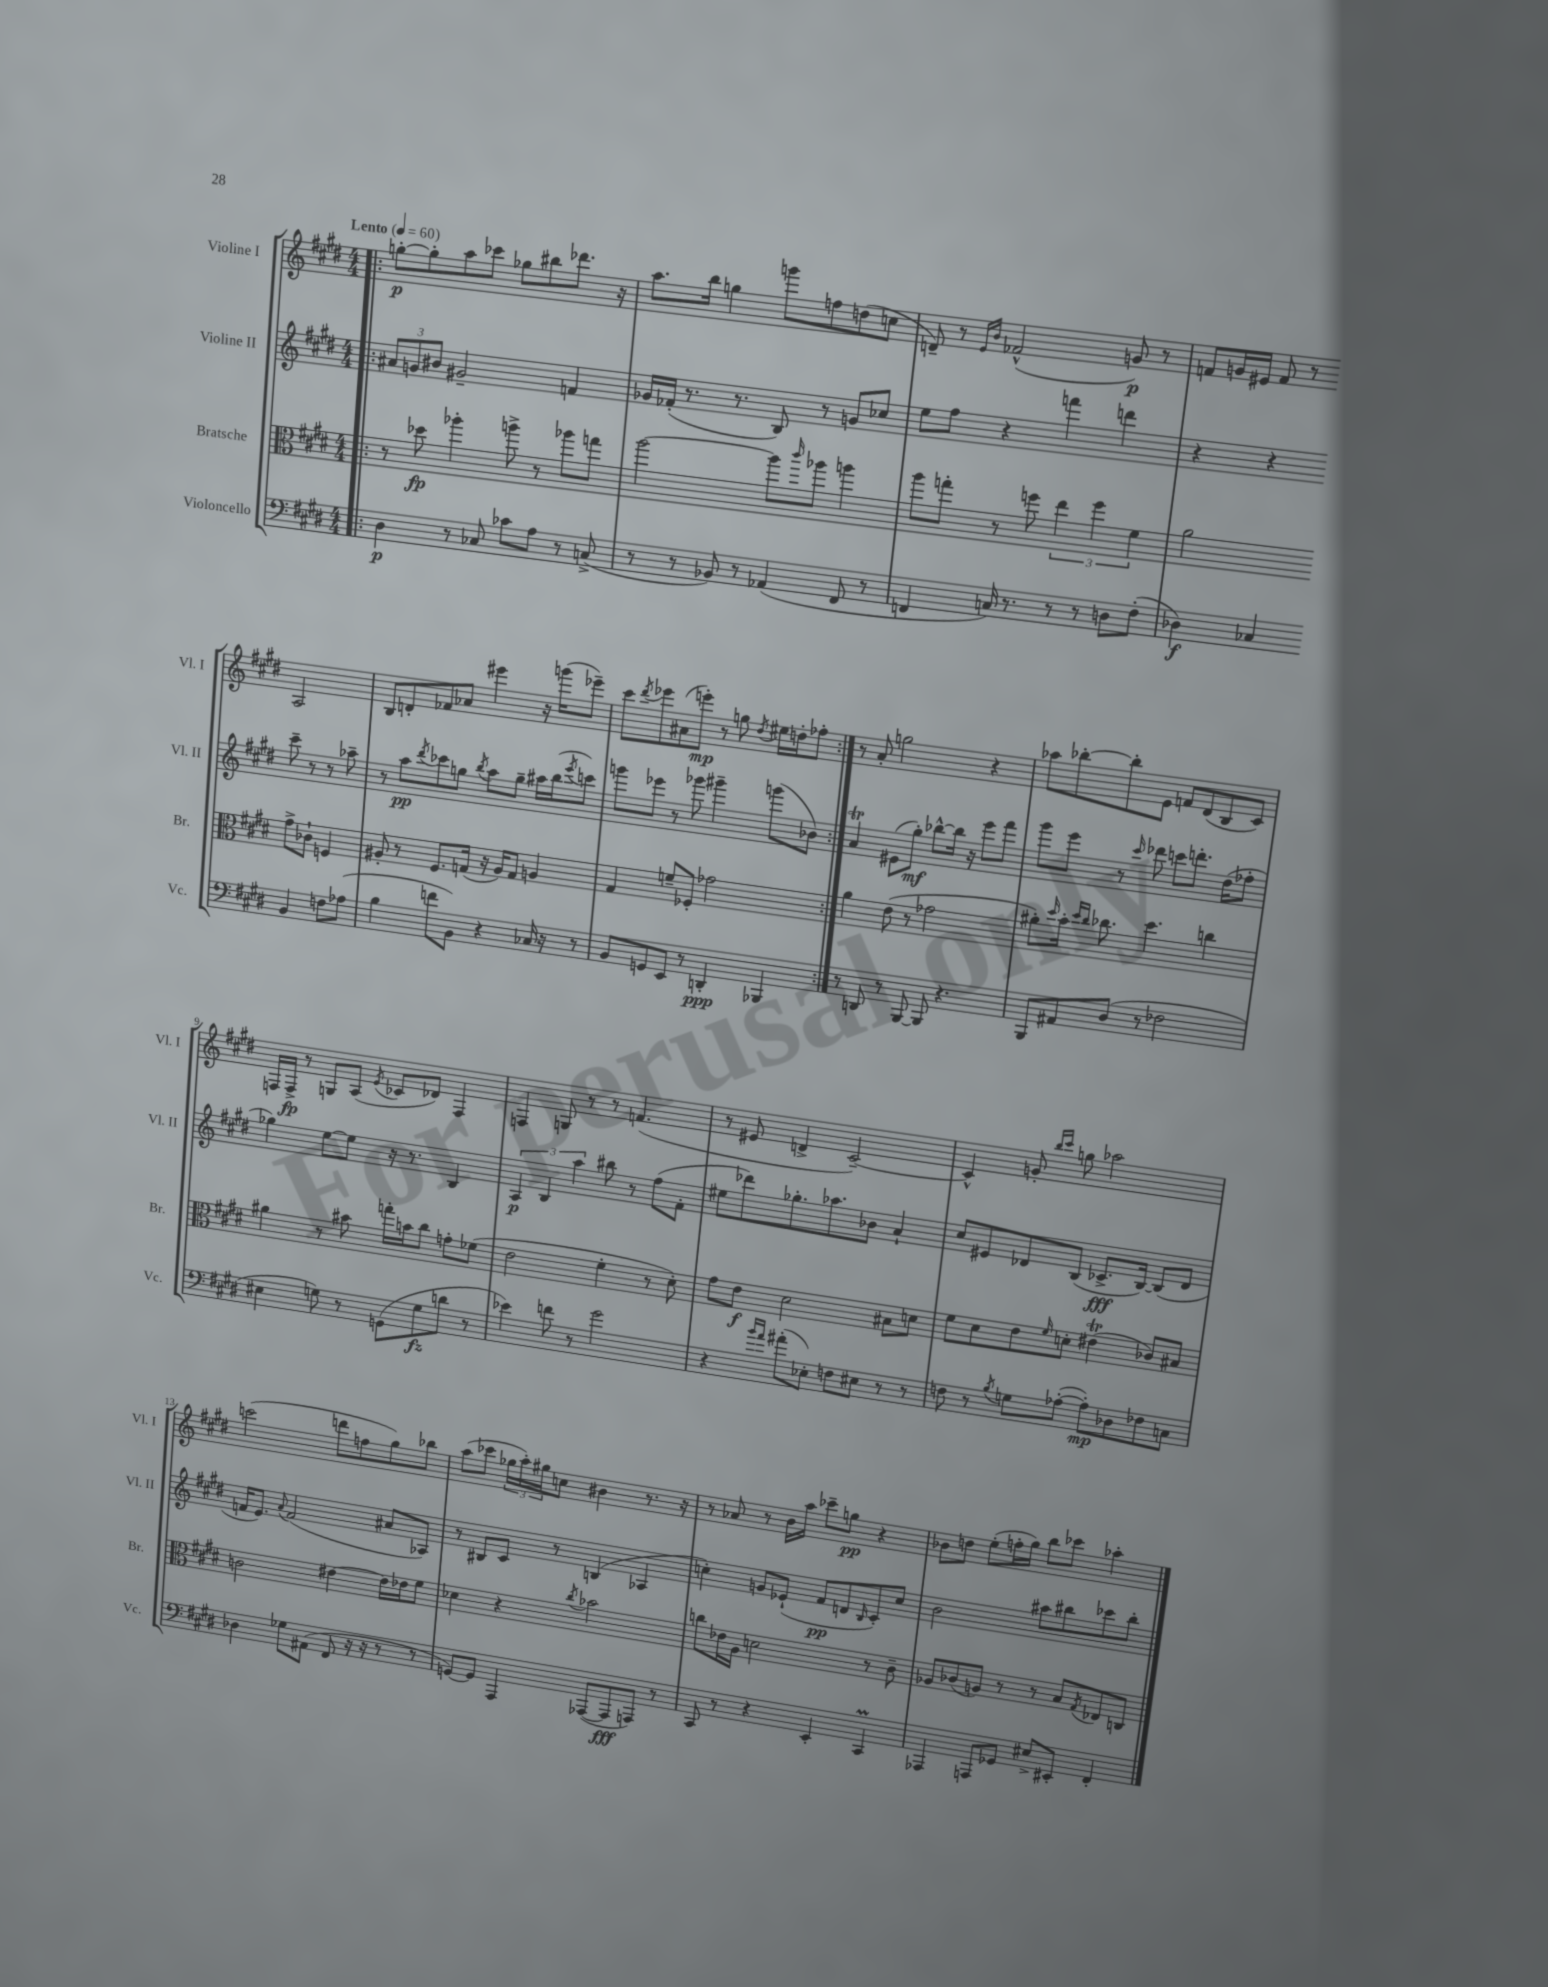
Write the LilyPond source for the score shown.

<<
\new StaffGroup <<
\new Staff = "s0" \with { instrumentName = "Violine I" shortInstrumentName = "Vl. I" } {
    \clef treble \key e \major \numericTimeSignature \time 4/4 \tempo "Lento" 4 = 60
    \repeat volta 2 { \bar ".|:" g''8~-.\p g''8-. a''8 ces'''8 ges''8 bis''8 des'''8. r16 |
    a''8. b''16 g''4 g'''8 f''8 d''8( c''8 |
    d'8--) r8 \grace { e'16 b'16 } fes'2-^( g'8\p) r8 |
    f'8 g'16 eis'16 f'8 r8 a2 |
    b8 d'8-. fes'8 aes'8 eis'''4 r16 g'''16( ees'''8--) |
    cis'''8 \acciaccatura { dis'''8 } ees'''8 ais'8( e'''8-.\mp) r8 g''8 \acciaccatura { dis''8 } eis''16 d''16-. fes''8-. | }
    r8 a'8-. g''2 r4 |
    aes''8 bes''8~-. bes''8-. e'8 f'8 dis'8( b8 cis'8) |
    f16 f16->\fp r8 g8 a8( \acciaccatura { e'8 } ces'8 des'8) f4 |
    f4 g8 r8 r8 f'4.( |
    r8 eis'8 d'4-> cis'2~--) |
    cis'4-^ g'8-. \grace { b''16 cis'''16 } g''8 aes''2 |
    c'''2( d'''8 f''8 gis''8) bes''8 |
    a''8( ces'''8 \tuplet 3/2 { ges''16 a''16-.) gis''16 } c''8 bis'4 r8. r16 |
    r8 aes'8 r8 b'16 a''16 ces'''8-- g''8\pp r4 |
    bes'8 d''8 e''8-.( f''16-. gis''16) b''8 ces'''8 aes''4-. \bar "|." |
}
\new Staff = "s1" \with { instrumentName = "Violine II" shortInstrumentName = "Vl. II" } {
    \clef treble \key e \major \numericTimeSignature \time 4/4
    \repeat volta 2 { \bar ".|:" \tuplet 3/2 { ais'8 g'8 bis'8 } gis'2-- f'4 |
    ges'16 fes'16-.( r8. r8. b8) r8 g'8 ces''8 |
    e''8 fis''8 r4 f'''4 d'''4 |
    r4 r4 cis'''8-- r8 r8 aes''8-- |
    r8 a''8\pp \acciaccatura { dis'''8 } ces'''8 g''8 \acciaccatura { b''8 } a''8 g''8-- ais''16 b''16( \acciaccatura { e'''8 } c'''8) |
    g'''8 ees'''8 r8 ges'''8 gis'''4-- g'''8( bes'8) | }
    a'4\trill eis'8( gis''8-.\mf) bes''8~-^ bes''16 r16 e'''8 fis'''8 |
    gis'''8 e'''8 r8 \grace { cis'''16 } des'''8 c'''8 d'''8.-. dis''16( fes''8-. |
    ges''4) e''8~ e''8 r16 r8. b4 |
    \tuplet 3/2 { a4\p b4 a''4 } bis''8 r8 fis''8( fis'8-. |
    eis''8 des'''8) ges''8.-. aes''8. bes'8 a'4-! |
    cis''8 eis'8 des'8 b8( ces'8.->\fff b16~) b8( des'8 |
    f'16 e'8.) \appoggiatura { a'8 } f'2( ais'8 aes8) |
    r8 bis8 cis'8 r8 b4( aes4 |
    c''4-.) g'8 ees'8-!( fis'8\pp d'8 \grace { b16 } cis'8-.) c''8 |
    b'2 ais''8 bis''8 ces'''8 bis''8-. \bar "|." |
}
\new Staff = "s2" \with { instrumentName = "Bratsche" shortInstrumentName = "Br." } {
    \clef alto \key e \major \numericTimeSignature \time 4/4
    \repeat volta 2 { \bar ".|:" r8 des''8\fp aes''4-. a''8-> r8 aes''8 g''8 |
    a''2~ a''8 \grace { cis'''16 } aes''8 a''4 |
    a''8 g''8-. r8 f''8 \tuplet 3/2 { e''4 f''4 fis'4 } |
    a'2 gis'8-> ces'8-! f4 |
    ais8-. r8 fis8. g16( r16 ais16) g8 a4 |
    gis4 f'8-- fes8-. ges'2 | }
    a'4 e'8( r8 ges'2 |
    ais'8-.) \grace { dis''16 } b'16-. \grace { dis''16 cis''16 } ces''8. dis''4. c''4 |
    ais'4 r8 bis'8 g''16-. b'16 cis''8 g'8-. fes'8( |
    e'2 fis'4-. r8 dis'8-.) |
    gis'8 e'8\f dis'2 bis8 d'8 |
    fis'8 dis'8 e'8 \grace { fis'16 } d'8-. eis'4\trill( ces'8) bis8 |
    c'2 eis'4~ eis'16 ees'16 fis'8 |
    des'4 r4 \acciaccatura { cis''8 } bes'2 |
    c''8 ees'16 a16 d'2 r8 cis'8-- |
    aes8 ces'8( a8) r8 r8 b8 \acciaccatura { gis8 } ees8 c8 \bar "|." |
}
\new Staff = "s3" \with { instrumentName = "Violoncello" shortInstrumentName = "Vc." } {
    \clef bass \key e \major \numericTimeSignature \time 4/4
    \repeat volta 2 { \bar ".|:" dis4\p r8 ces8 ces'8 a8 r8 c8->( |
    r8 r8 bes,8) r8 aes,4( fis,8 r8 |
    f,4 c16) r8. r8 r8 d8 fis8-.( |
    des4\f) ces4 b,4 f8 aes8( |
    b4 f'8 b,8) r4 ces16 r16 r8 |
    b,8 g,8 e,8 r8 d,4-.\ppp bes,,4 | }
    r8 d,8 r8 b,,8~ b,,8 r4. |
    b,,8 ais,8 dis8( r8 fes2 |
    eis4 g8) r8 g,8( g8\fz d'8 r8 |
    ees'4) f'8 r8 gis'2 |
    r4 \grace { b'16 a'16 } ais'8-.( ees8-.) f8 eis8 r8 r8 |
    f8 r8 \acciaccatura { b8 } g8 aes8~-.( aes8-.\mp) des8 fes8 c8 |
    des4 ges8 ais,8( fis,8 r16 r16 r8 r8 |
    g,8~) g,8 a,,4 aes,,8~( aes,,8\fff a,,8) r8 |
    cis,8 r8 r4 e,4-. cis,4\prall |
    aes,,4 a,,8 ges,8 eis8-> eis,8-. fis,4-. \bar "|." |
}
>>
>>
